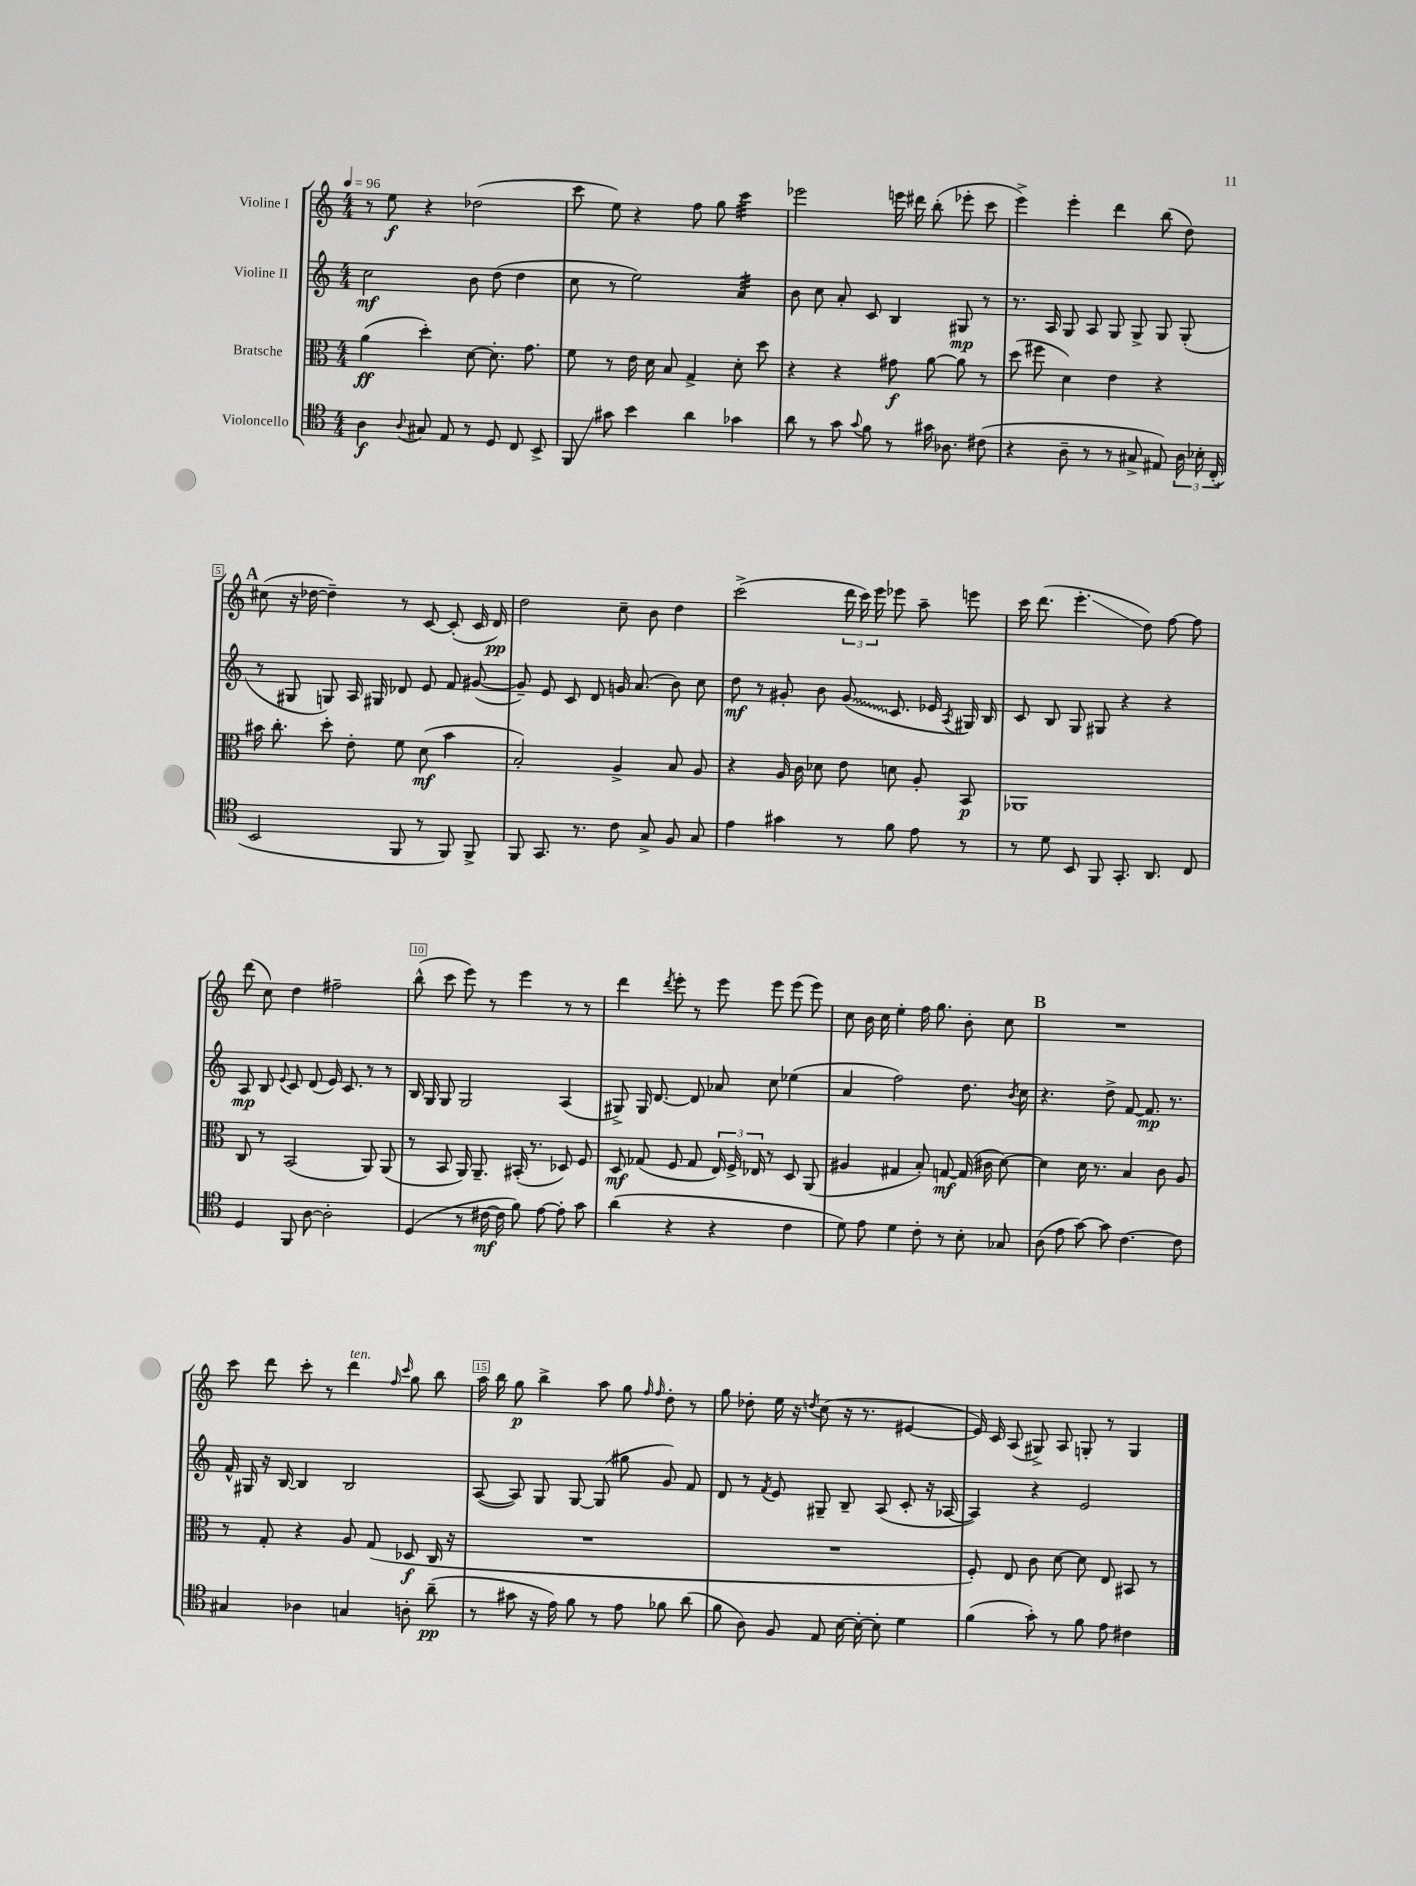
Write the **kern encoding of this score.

**kern	**kern	**kern	**kern
*staff4	*staff3	*staff2	*staff1
*clefC4	*clefC3	*clefG2	*clefG2
*k[]	*k[]	*k[]	*k[]
*M4/4	*M4/4	*M4/4	*M4/4
*MM96	*MM96	*MM96	*MM96
4A	(4a	2cc	8r
.	.	.	8ee
8qqA	.	.	.
8G#	4dd')	.	4r
8E	.	.	.
8r	[8d	8b	(2dd-
8D	8.d']	(8dd	.
8C	.	4dd	.
.	8.g	.	.
8BB^	.	.	.
=	=	=	=
8FF	8f	8cc	8ccc
8g#	8r	8r	8ee)
4b	16e	2ee)	4r
.	16d	.	.
.	8B	.	.
4a	4G^	.	8ff
.	.	.	8gg
4g-	8d'	4a	4ccc
.	8dd	.	.
=	=	=	=
8a	4r	8b	2eee-
8r	.	8cc	.
8g	4r	8a'	.
8qqg	.	.	.
8f	.	8c	.
8r	8g#	4B	16eee
.	.	.	16ddd#
16g#	[8a	.	(8bb'
8.A-	.	.	.
.	8a]	8G#	8eee-'
(8c#	8r	8r	8ccc
=	=	=	=
4r	(8dd	8.r	4eee^)
.	8ff#	.	.
.	.	16A	.
8A~	4d)	8G	4eee'
8r	.	8A	.
8r	4e	8G	4ddd
8G#^	.	8G^	.
8E#)	4r	8G	(8bb
24A	.	(8G'	8dd)
24B-'	.	.	.
(24C'	.	.	.
=	=	=	=
2BB	16b#	8r	(8cc#
.	8.cc'	.	.
.	.	8G#	16r
.	.	.	[16dd-
.	8dd'	8G)	4dd-~])
.	8e'	16A	.
.	.	16G#	.
8FF	8f	8d-	8r
8r	(8d	8e	[8c
8FF)	4b#	8f	(8c']
8FF^	.	([8g#	16c
.	.	.	16d)
=	=	=	=
8FF	2B')	8g#~])	2dd
8.GG	.	8e	.
.	.	8c	.
8.r	.	.	.
.	.	8d	.
8c	4A^	16g	8cc~
.	.	(8.a	.
8G^	.	.	8b
8F	8B	8b)	4dd
8G	8A	8cc	.
=	=	=	=
4e	4r	8dd	(2ccc^
.	.	8r	.
4g#	16A	8g#'	.
.	16c	.	.
.	8d-	8b	.
8r	8e	(8g#	24ddd
.	.	.	24ccc)
.	.	.	24eee
8f	8d	8.c	8eee-
8e	8A'	.	8aa~
.	.	16e-	.
.	.	8qA	.
8r	8BB	16G#)	8eee
.	.	16B	.
=	=	=	=
8r	1AA-	8c	16ccc
.	.	.	(8.ddd
8d	.	8B	.
8BB	.	8G	4.eee'
8FF	.	8G#	.
8.GG'	.	4r	.
.	.	.	8dd)
8.AA	.	.	.
.	.	4r	[8ff
8C	.	.	8ff]
=	=	=	=
4D	8C	8A	(8ddd
.	8r	8B	8cc)
.	.	8qqe	.
8FF	(2BB	8c	4dd
[8A	.	(8d	.
2A']	.	16e)	2ff#~
.	.	8.c	.
.	8AA)	8r	.
.	(8AA	8r	.
=	=	=	=
(4D	8r	16B	(8bb^^
.	.	16G	.
.	8BB	8G	8ccc
8r	16AA)	2G	8eee)
.	8.AA~	.	.
[16c#	.	.	8r
16c#]	.	.	.
8f)	(16BB#'	.	4eee
.	8.r	.	.
[8e	.	.	.
8e']	8D-)	(4A	8r
8g	8F	.	8r
=	=	=	=
(4a	8D	8G#^)	4ddd
.	(8G-	16G#	.
.	.	[8.d	.
.	.	.	8qddd
4r	8F	.	8eee'
.	8G-	8d]	8r
4r	24E)	8a-	8eee
.	24F^	.	.
.	24E-	.	.
.	8r	8cc	8eee
4c	8D	(4ee-	(8eee
.	(8AA	.	8eee)
=	=	=	=
8d)	4A#	4a	8cc
8e	.	.	16b
.	.	.	16cc
4d	4G#	2ff)	4ee'
8c'	8B')	.	16ff
.	.	.	8.gg
8r	[8G	.	.
8B'	(16G]	8.dd	8b'
.	16c#	.	.
8G-	[8d)	.	8cc
.	.	8qb	.
.	.	16cc	.
=	=	=	=
(8A	4d]	4.r	1r
8e	.	.	.
[8g)	16d	.	.
.	8.r	.	.
8g]	.	8dd^	.
[4.c	4B	[8f	.
.	.	8.f]	.
.	8c	.	.
.	.	8.r	.
8c]	8A	.	.
=	=	=	=
4G#	8r	16f^^	8ccc
.	.	16G#	.
.	8G'	16r	8ddd
.	.	[16B	.
4A-	4r	4B]	8ccc'
.	.	.	8r
4G	8A	2B	4ddd
.	(8G	.	.
.	.	.	16qqff
.	.	.	16qqccc
8A'	8D-	.	8gg
(8a~	16C	.	8bb
.	16r	.	.
=	=	=	=
8r	1r	([8A	16aa
.	.	.	16bb
8g#	.	8A])	8gg
16r	.	8G	4bb^
16e)	.	.	.
8f	.	[8G	.
8r	.	(8G]	8aa
8e	.	8gg#	8gg
.	.	.	16qqff
.	.	.	16qqff
8f-	.	8g)	8dd'
(8a	.	8f	8r
=	=	=	=
8f	1r	8d	8gg
8A)	.	8r	8dd-'
.	.	8qf	.
8F	.	8e	16ee
.	.	.	16r
.	.	.	8qdd
8E	.	8G#~	(8cc
[16B	.	8B~	16r
16B'_	.	.	8.r
8B']	.	(8A	.
4d	.	8c'	[4e#
.	.	16r	.
.	.	[16A-	.
=	=	=	=
(4f	8F')	4A-])	16e#])
.	.	.	16c
.	8E	.	(8A
8g')	8c	4r	8G#^)
8r	[8d	.	8A
8f	8d]	2e	8G'
8e	8E	.	8r
4c#	8BB#	.	4G
.	8r	.	.
==	==	==	==
*-	*-	*-	*-
